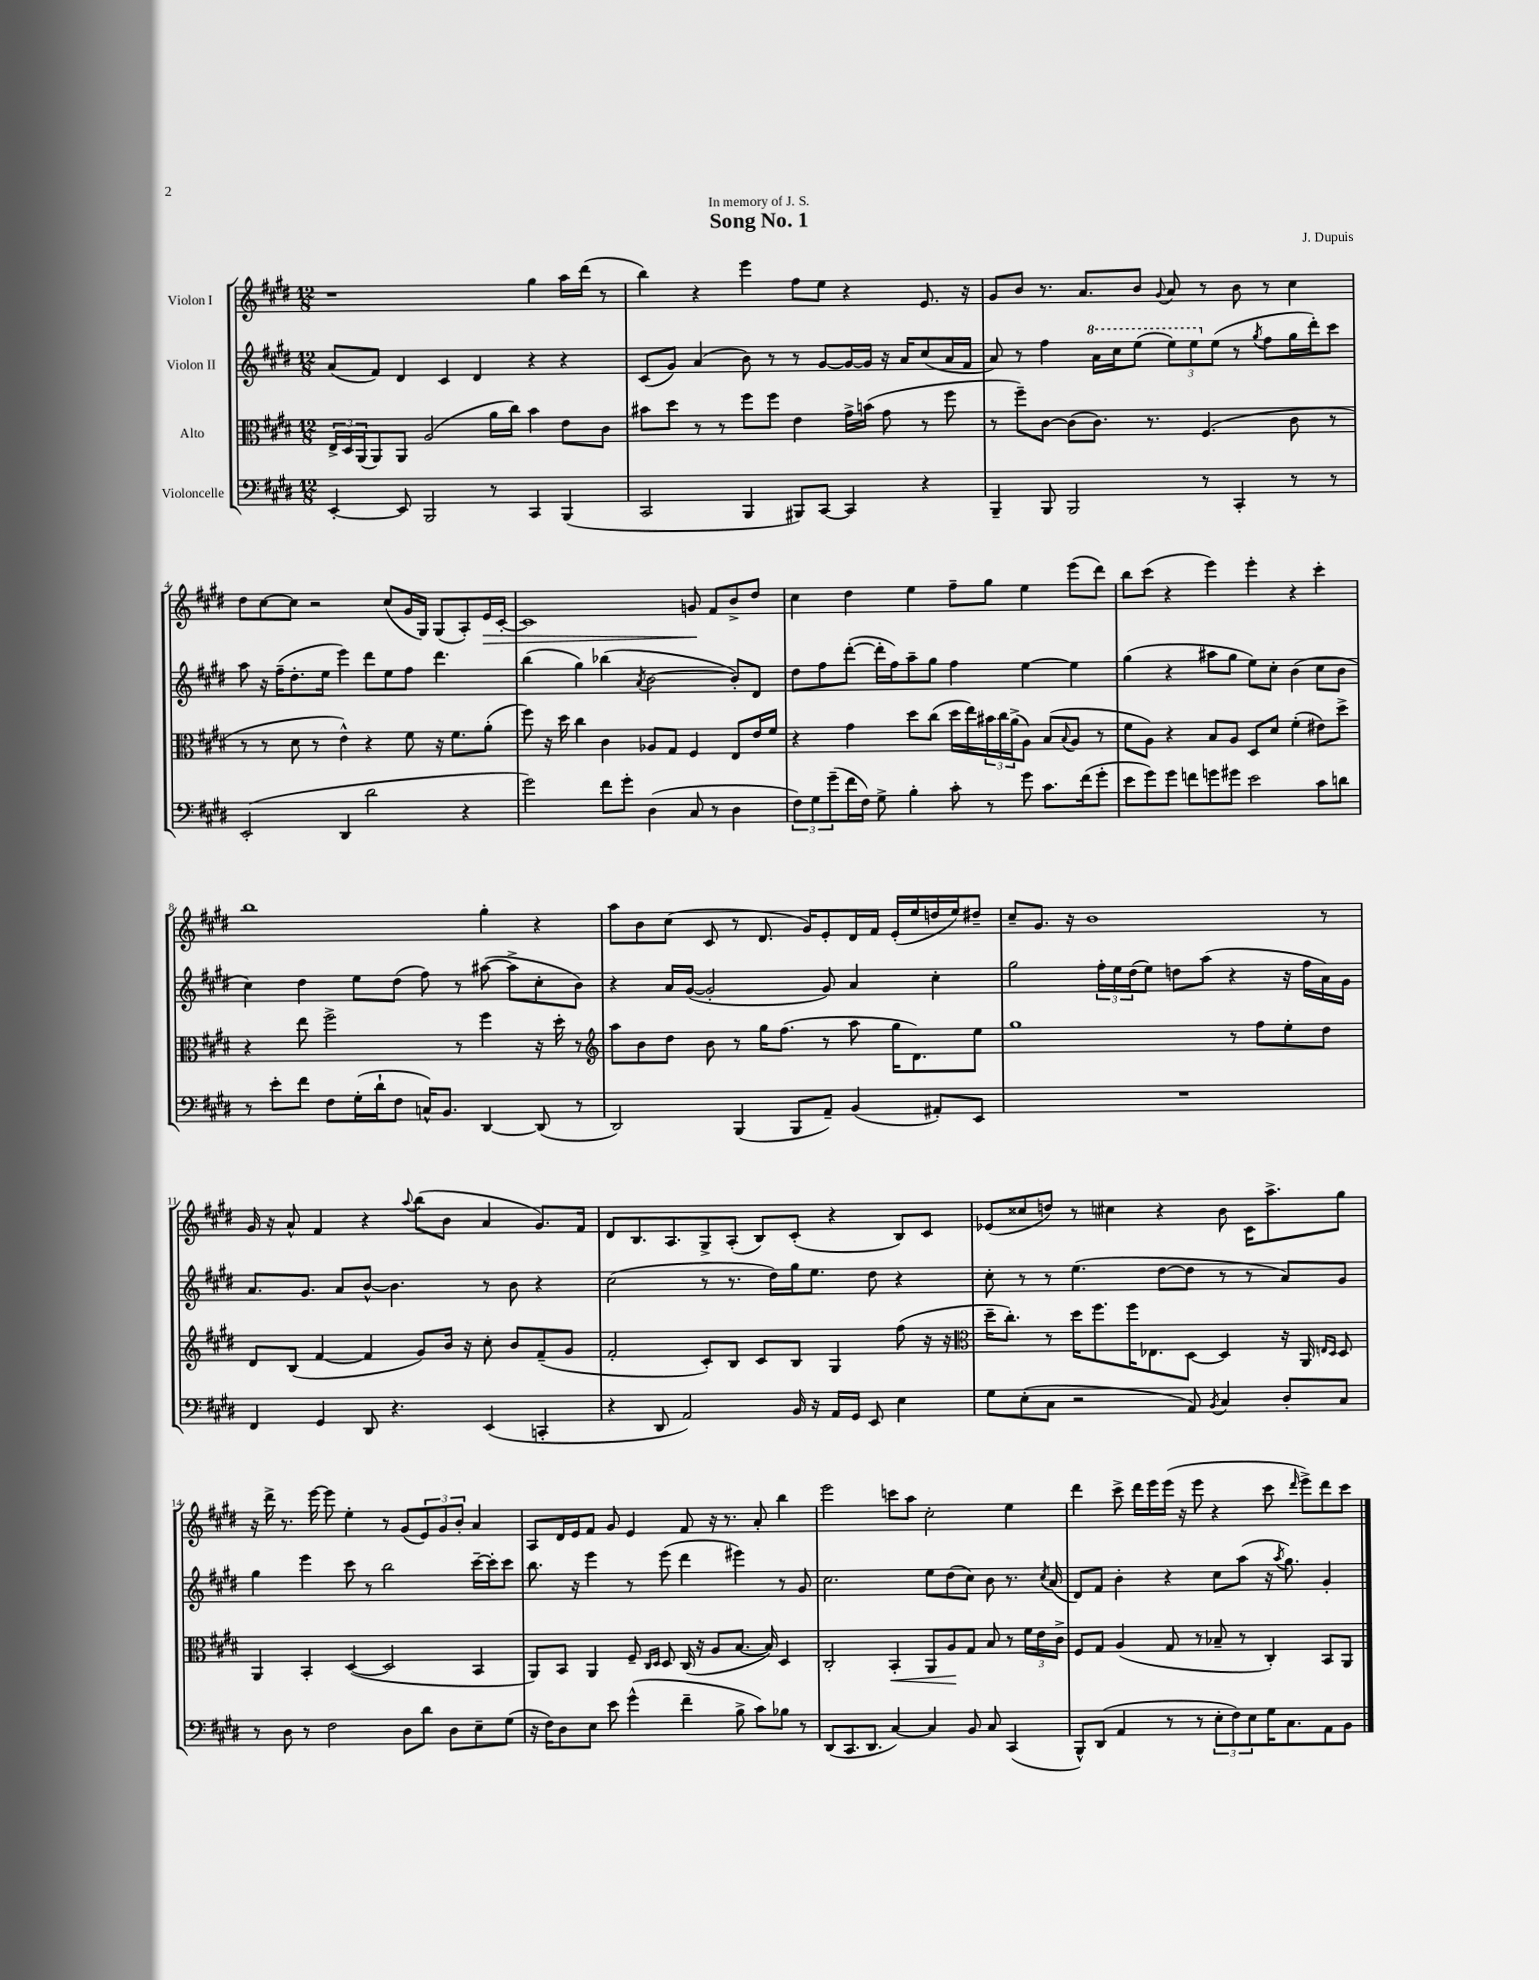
\header { title = "Song No. 1" composer = "J. Dupuis" dedication = "In memory of J. S." }
<<
\new StaffGroup <<
\new Staff = "s0" \with { instrumentName = "Violon I" } {
    \clef treble \key e \major \numericTimeSignature \time 12/8
    r1 gis''4 a''16 dis'''16( r8 |
    b''4) r4 e'''4 fis''8 e''8 r4 e'8. r16 |
    gis'8 b'8 r8. a'8. b'8 \appoggiatura { gis'8 } a'8 r8 b'8 r8 cis''4 |
    dis''8 cis''8~ cis''8 r2 cis''8( gis'16 gis16) gis8( a8-.) e'16\> cis'16~-. |
    cis'1 g'8\! fis'8 b'8-> dis''8 |
    cis''4 dis''4 e''4 fis''8-- gis''8 e''4 e'''8( dis'''8) |
    b''8 cis'''8( r4 e'''4) e'''4-. r4 cis'''4-. |
    b''1 gis''4-. r4 |
    a''8 b'8 cis''8( cis'8 r8 dis'8. gis'16) e'8-. dis'16 fis'16 e'16-.( e''16 d''16 e''16) dis''8-- |
    cis''8-- gis'8. r16 b'1 r8 |
    gis'16 r16 a'8-^ fis'4 r4 \appoggiatura { a''8 } b''8( b'8 a'4 gis'8.) fis'16 |
    dis'8 b8. a8. gis8-> a8-.( b8) cis'8-.( r4 b8) cis'8 |
    ees'8( cisis''8 d''8) r8 cis''4 r4 b'8 cis'16 a''8.-> gis''8 |
    r16 dis'''16-> r8. e'''16~ e'''8 e''4-. r8 gis'8( \tuplet 3/2 { e'8) gis'8 b'8-. } a'4 |
    a8 dis'16 e'16 fis'8 gis'8 e'4 fis'8 r16 r8. a'8-. b''4 |
    e'''2 c'''8 a''8 cis''2-. e''4 |
    dis'''4 cis'''8-> dis'''16 e'''16 e'''16( r16 e'''8 r4 cis'''8 \grace { dis'''16 } e'''8->) dis'''8 cis'''8 \bar "|." |
}
\new Staff = "s1" \with { instrumentName = "Violon II" } {
    \clef treble \key e \major \numericTimeSignature \time 12/8
    a'8( fis'8) dis'4 cis'4 dis'4 r4 r4 |
    cis'8( gis'8) a'4( b'8) r8 r8 gis'8~ gis'16~ gis'16 r16 a'16 cis''8( a'16 fis'16 |
    a'8) r8 fis''4 \ottava #1 a''16 cis'''16 e'''8( \tuplet 3/2 { e'''8) e'''8 \ottava #0 e''8( } r8 \acciaccatura { gis''8 } fis''8 gis''16 dis'''16-.) cis'''8 |
    a''8 r16 fis''16--( dis''8.-. e''16 e'''4) dis'''8 e''8 fis''8 dis'''4. |
    b''4( gis''4) bes''4( \acciaccatura { a'8 } b'2~ b'8-.) dis'8 |
    dis''8 fis''8 dis'''8~-.( dis'''16-. fis''16) a''8-- gis''8 fis''4 e''4~ e''4 |
    gis''4( r4 ais''8 gis''8 e''8) cis''8-. b'4( cis''8 b'8 |
    cis''4) dis''4 e''8 dis''8( fis''8) r8 ais''8~( ais''8-> cis''8-. b'8) |
    r4 a'16 gis'16~( gis'2-. gis'8) a'4 cis''4-. |
    gis''2 \tuplet 3/2 { fis''16-. e''16 dis''16( } e''8) d''8 a''8( r4 r16 fis''16 a'16) gis'16 |
    a'8. gis'8. a'8 b'8~-^ b'4. r8 b'8 r4 |
    cis''2( r8 r8. dis''16) gis''16 e''8. dis''8 r4 |
    cis''8-. r8 r8 e''4.( dis''8~ dis''8 r8 r8 a'8) gis'8 |
    gis''4 e'''4 cis'''8 r8 b''2 cis'''16~-- cis'''16-. cis'''8 |
    b''8. r16 e'''4 r8 e'''8( dis'''4 eis'''4) r8 gis'8 |
    cis''2. e''8 dis''8( cis''8) b'8 r8. \acciaccatura { cis''8 } a'16( |
    dis'8) fis'8 b'4-. r4 cis''8 a''8( r16 \acciaccatura { a''8 } gis''8.) gis'4-. \bar "|." |
}
\new Staff = "s2" \with { instrumentName = "Alto" } {
    \clef alto \key e \major \numericTimeSignature \time 12/8
    \tuplet 3/2 { e16-> dis16 a,16( } a,8) a,8 a2( a'16 cis''16) b'4 e'8 cis'8 |
    bis'8 dis''8 r8 r8 fis''8 fis''8 e'4 gis'16-> b'16( gis'8 r8 fis''8 |
    r8 fis''8--) cis'8~ cis'8( cis'8.) r8. fis4.( cis'8 r8 |
    r8 r8 dis'8 r8 e'4-^) r4 fis'8 r16 fis'8. a'8-.( |
    fis''8) r16 dis''16 cis''4 cis'4 aes8 gis8 fis4 e8 e'16 fis'16 |
    r4 gis'4 dis''8 cis''8( dis''16 e''16) \tuplet 3/2 { bis'16 cis''16 a'16->( } a8) b8( \appoggiatura { b8 } a8 r8 |
    fis'8 a8) r4 b8 a8 dis8 dis'8 fis'4-.( eis'8) dis''8-> |
    r4 e''8 fis''2-> r8 fis''4 r16 dis''16-. r8 |
    \clef treble a''8 b'8 dis''8 b'8 r8 gis''16 fis''8.( r8 a''8 gis''16 dis'8.) e''8 |
    gis''1 r8 fis''8 e''8-. dis''8 |
    dis'8 b8( fis'4~ fis'4 gis'8) b'16 r16 cis''8-. b'8 fis'8--( gis'8 |
    fis'2-. cis'8-.) b8 cis'8 b8 gis4 fis''8( r16 r16 |
    \clef alto dis''16-- cis''8.-.) r8 dis''16 fis''8. fis''16 ees8. dis8~ dis4 r16 a,16 \grace { e16 dis16 } dis8 |
    a,4 b,4-. dis4~( dis2 b,4 |
    a,8) b,8 a,4 fis8-- \grace { cis16 dis16 } dis8 cis16( r16 a8 b8.~ b16) dis4 |
    cis2-. b,4-.\< a,8 a8\! gis8 b8 r8 \tuplet 3/2 { fis'16 e'16 cis'16-> } |
    fis8 gis8 a4( gis8 r8 bes8-- r8 cis4-.) b,8 a,8 \bar "|." |
}
\new Staff = "s3" \with { instrumentName = "Violoncelle" } {
    \clef bass \key e \major \numericTimeSignature \time 12/8
    e,4~-. e,8 b,,2 r8 cis,4 b,,4( |
    cis,2 b,,4 bis,,8) cis,8~ cis,4 r4 |
    b,,4-- b,,8 b,,2 r8 cis,4-. r8 r8 |
    e,2-.( dis,4 dis'2 r4 |
    gis'2) fis'8 gis'8-. dis4( cis8 r8 dis4 |
    \tuplet 3/2 { fis8) gis8 gis'8--( } fis'16 fis16) gis8-> b4-. cis'8-. r8 gis'8 cis'8. fis'16( gis'8-. |
    e'8 gis'8) gis'8 f'8 g'8 gis'8 e'2 cis'8 d'8 |
    r8 e'8-. fis'8 fis8 gis16-.( dis'16-! fis8 c16-^) b,8. dis,4~ dis,8( r8 |
    dis,2) b,,4( b,,8 a,8--) b,4( ais,8-.) e,8 |
    R1. |
    fis,4 gis,4 dis,8 r4. e,4( c,4-. |
    r4 dis,8 a,2) b,16 r16 a,16 gis,16 e,8 e4 |
    gis8 e8-.( cis8 r2 a,8) \acciaccatura { b,8 } cis4 dis8-. cis8 |
    r8 dis8 r8 fis2 dis8 dis'8 dis8 e8-- gis8( |
    r16 fis16) dis8 e8 e'8 gis'4-^( fis'4-- b8-> cis'8) bes8 r8 |
    dis,8( cis,8. dis,8. cis4~) cis4 b,8 cis8 cis,4( |
    b,,8-^) dis,8( a,4 r8 r8 \tuplet 3/2 { e8-. fis8) e8 } gis16 cis8. a,8 b,8 \bar "|." |
}
>>
>>
